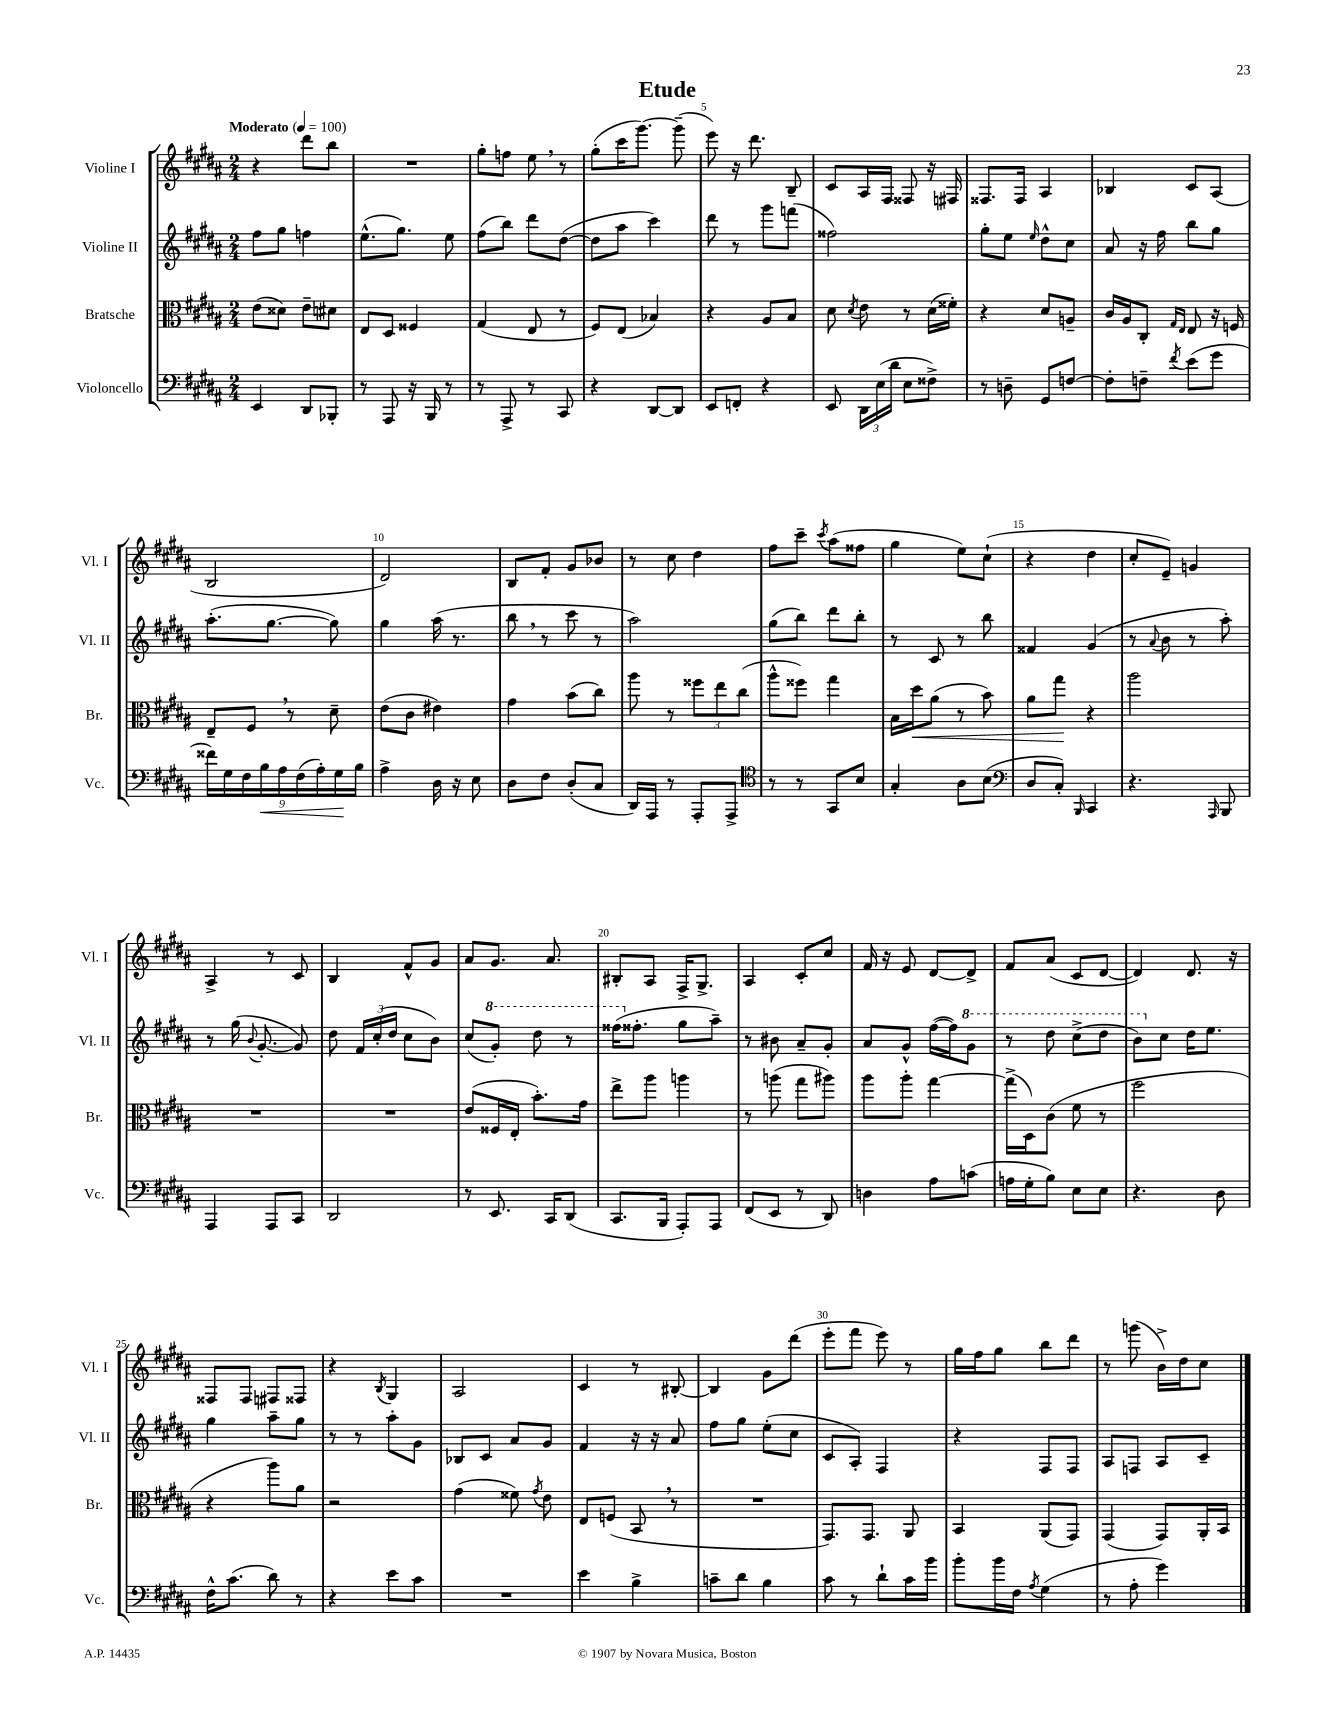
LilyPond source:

\header { title = "Etude" }
<<
\new StaffGroup <<
\new Staff = "s0" \with { instrumentName = "Violine I" shortInstrumentName = "Vl. I" } {
    \clef treble \key b \major \numericTimeSignature \time 2/4 \tempo "Moderato" 4 = 100
    \autoBeamOff r4 dis'''8[ b''8] |
    R2 |
    gis''8[-. f''8] e''8 \breathe r8 |
    gis''8[-.( cis'''16 gis'''8.]~) gis'''8--( |
    e'''8) r16 dis'''8. b8-- |
    cis'8[ ais16 fis16] fisis8 r16 fis16 |
    fisis8.[ fisis16] ais4 |
    bes4 cis'8[ ais8]( |
    b2 |
    dis'2) |
    b8[ fis'8]-. gis'8[ bes'8] |
    r8 cis''8 dis''4 |
    fis''8[ cis'''8]-- \acciaccatura { cis'''8 } ais''8[( fisis''8] |
    gis''4 e''8[) cis''8]-!( |
    r4 dis''4 |
    cis''8[-. e'8]--) g'4 |
    ais4-> r8 cis'8 |
    b4 fis'8[-^ gis'8] |
    ais'8[ gis'8.] ais'8. |
    bis8[-. ais8] fis16[-> gis8.]-> |
    ais4 cis'8[-. cis''8] |
    fis'16 r16 e'8 dis'8[~ dis'8]-> |
    fis'8[ ais'8]( cis'8[ dis'8]~ |
    dis'4) dis'8. r16 |
    fisis8[ fisis8] fis8[ fisis8] |
    r4 \acciaccatura { b8 } gis4 |
    ais2 |
    cis'4 r8 bis8~-. |
    bis4 gis'8[ dis'''8]( |
    e'''8[-. fis'''8] e'''8) r8 |
    gis''16[ fis''16 gis''8] b''8[ dis'''8] |
    r8 g'''8( b'16[->) dis''16 cis''8] \bar "|." |
}
\new Staff = "s1" \with { instrumentName = "Violine II" shortInstrumentName = "Vl. II" } {
    \clef treble \key b \major \numericTimeSignature \time 2/4
    \autoBeamOff fis''8[ gis''8] f''4 |
    e''8.[-^( gis''8.]) e''8 |
    fis''8[( b''8]) dis'''8[ dis''8]~( |
    dis''8[ ais''8] cis'''4) |
    dis'''8 r8 gis'''8[ f'''8]( |
    fisis''2) |
    gis''8[-. e''8] \grace { e''16 } dis''8[-^ cis''8] |
    ais'8 r16 fis''16 b''8[ gis''8] |
    ais''8.[-.( gis''8.]~ gis''8) |
    gis''4 ais''16( r8. |
    b''8 \breathe r8 cis'''8 r8 |
    ais''2) |
    gis''8[( b''8]) dis'''8[ b''8]-. |
    r8 cis'8 r8 b''8 |
    fisis'4 gis'4( |
    r8 \appoggiatura { ais'8 } b'8 r8 ais''8-.) |
    r8 gis''16( \appoggiatura { b'8 } gis'8.~-. gis'8) |
    dis''8 \tuplet 3/2 { fis'16[ cis''16-.( dis''16] } cis''8[ b'8]) |
    cis''8[( \ottava #1 gis''8]-.) dis'''8 r8 |
    fisis'''16[( \ottava #0 fisis''8.]-. gis''8[ ais''8]--) |
    r8 bis'8 ais'8[-- gis'8]-. |
    ais'8[ gis'8]-^ fis''16[~( fis''16) \ottava #1 gis''8] |
    r8 dis'''8 cis'''8[->( dis'''8] |
    b''8[) \ottava #0 cis''8] dis''16[ e''8.] |
    gis''4 ais''8[-- gis''8] |
    r8 r8 ais''8[-. gis'8] |
    bes8[ cis'8] ais'8[ gis'8] |
    fis'4 r16 r16 ais'8 |
    fis''8[ gis''8] e''8[-.( cis''8] |
    cis'8[ ais8]-.) fis4 |
    r4 fis8[ fis8] |
    ais8[ f8] ais8[ cis'8]-- \bar "|." |
}
\new Staff = "s2" \with { instrumentName = "Bratsche" shortInstrumentName = "Br." } {
    \clef alto \key b \major \numericTimeSignature \time 2/4
    \autoBeamOff e'8[( disis'8]) e'8[-- dis'8] |
    e8[ dis8] fisis4 |
    gis4( e8 r8 |
    fis8[) e8]( bes4) |
    r4 ais8[ b8] |
    dis'8 \acciaccatura { dis'8 } e'8 r8 dis'16[( fisis'16]-.) |
    r4 dis'8[ a8]-- |
    cis'16[ ais16 cis8]-. \grace { gis16[ e16] } e8 r16 f16 |
    e8[-- fis8] \breathe r8 dis'8-- |
    e'8[( cis'8] eis'4) |
    gis'4 b'8[( cis''8]) |
    ais''8 r8 \tuplet 3/2 { fisis''8[ e''8 cis''8]( } |
    ais''8[-^ fisis''8]) gis''4 |
    b16[ dis''16\< ais'8]( r8 b'8) |
    ais'8[ gis''8]\! r4 |
    ais''2 |
    R2 |
    R2 |
    e'8[( fisis16 e16]-. b'8.[-.) gis'16] |
    e''8[-> ais''8] a''4 |
    r8 a''8( gis''8[ ais''8]) |
    ais''8[ ais''8]-. gis''4~ |
    gis''16[->( dis16) cis'8]( fis'8 r8 |
    fis''2 |
    r4 ais''8[) ais'8] |
    r2 |
    gis'4( fisis'8) \acciaccatura { gis'8 } e'8 |
    e8[ f8]( b,8 \breathe r8 |
    R2 |
    gis,8.[) gis,8.] ais,8 |
    b,4 ais,8[( gis,8]) |
    gis,4( gis,8[) ais,16-. b,16] \bar "|." |
}
\new Staff = "s3" \with { instrumentName = "Violoncello" shortInstrumentName = "Vc." } {
    \clef bass \key b \major \numericTimeSignature \time 2/4
    \autoBeamOff e,4 dis,8[ bes,,8]-. |
    r8 ais,,8 r16 b,,16 r8 |
    r8 ais,,8-> r8 cis,8 |
    r4 dis,8[~ dis,8] |
    e,8[ f,8]-. r4 |
    e,8 \tuplet 3/2 { dis,16[ e16( dis'16] } e8[ fisis8]->) |
    r8 d8-- gis,8[ f8]~ |
    f8[-. f8]-- \acciaccatura { fis'8 } e'8[( gis'8] |
    \tuplet 9/8 { fisis'16[) gis16 fis16 b16\< ais16 fis16( ais16-.) gis16\! b16] } |
    ais4-> dis16 r16 e8 |
    dis8[ fis8] dis8[-.( cis8] |
    dis,16[) ais,,16] r8 ais,,8[-. ais,,8]-> |
    \clef tenor r8 r8 gis,8[ b8] |
    gis4-. ais8[ b8]( |
    \clef bass dis8[ cis8]-.) \grace { b,,16 } cis,4 |
    r4. \grace { ais,,16 } b,,8 |
    ais,,4 ais,,8[ cis,8] |
    dis,2 |
    r8 e,8. cis,16[ dis,8]( |
    cis,8.[ b,,16] ais,,8[-.) ais,,8] |
    fis,8[( e,8] r8 dis,8) |
    d4 ais8[ c'8]( |
    a16[ gis16-. b8]) e8[ e8] |
    r4. dis8 |
    fis16[-^ cis'8.]( dis'8) r8 |
    r4 e'8[ cis'8] |
    R2 |
    e'4 b4-> |
    c'8[-- dis'8] b4 |
    cis'8 r8 dis'8[-! cis'16 b'16] |
    b'8[-. b'16 fis16] \acciaccatura { ais8 } gis4( |
    r8 ais8-. gis'4) \bar "|." |
}
>>
>>
\layout { \context { \Score \override BarNumber.break-visibility = ##(#f #t #t) barNumberVisibility = #(every-nth-bar-number-visible 5) } }
